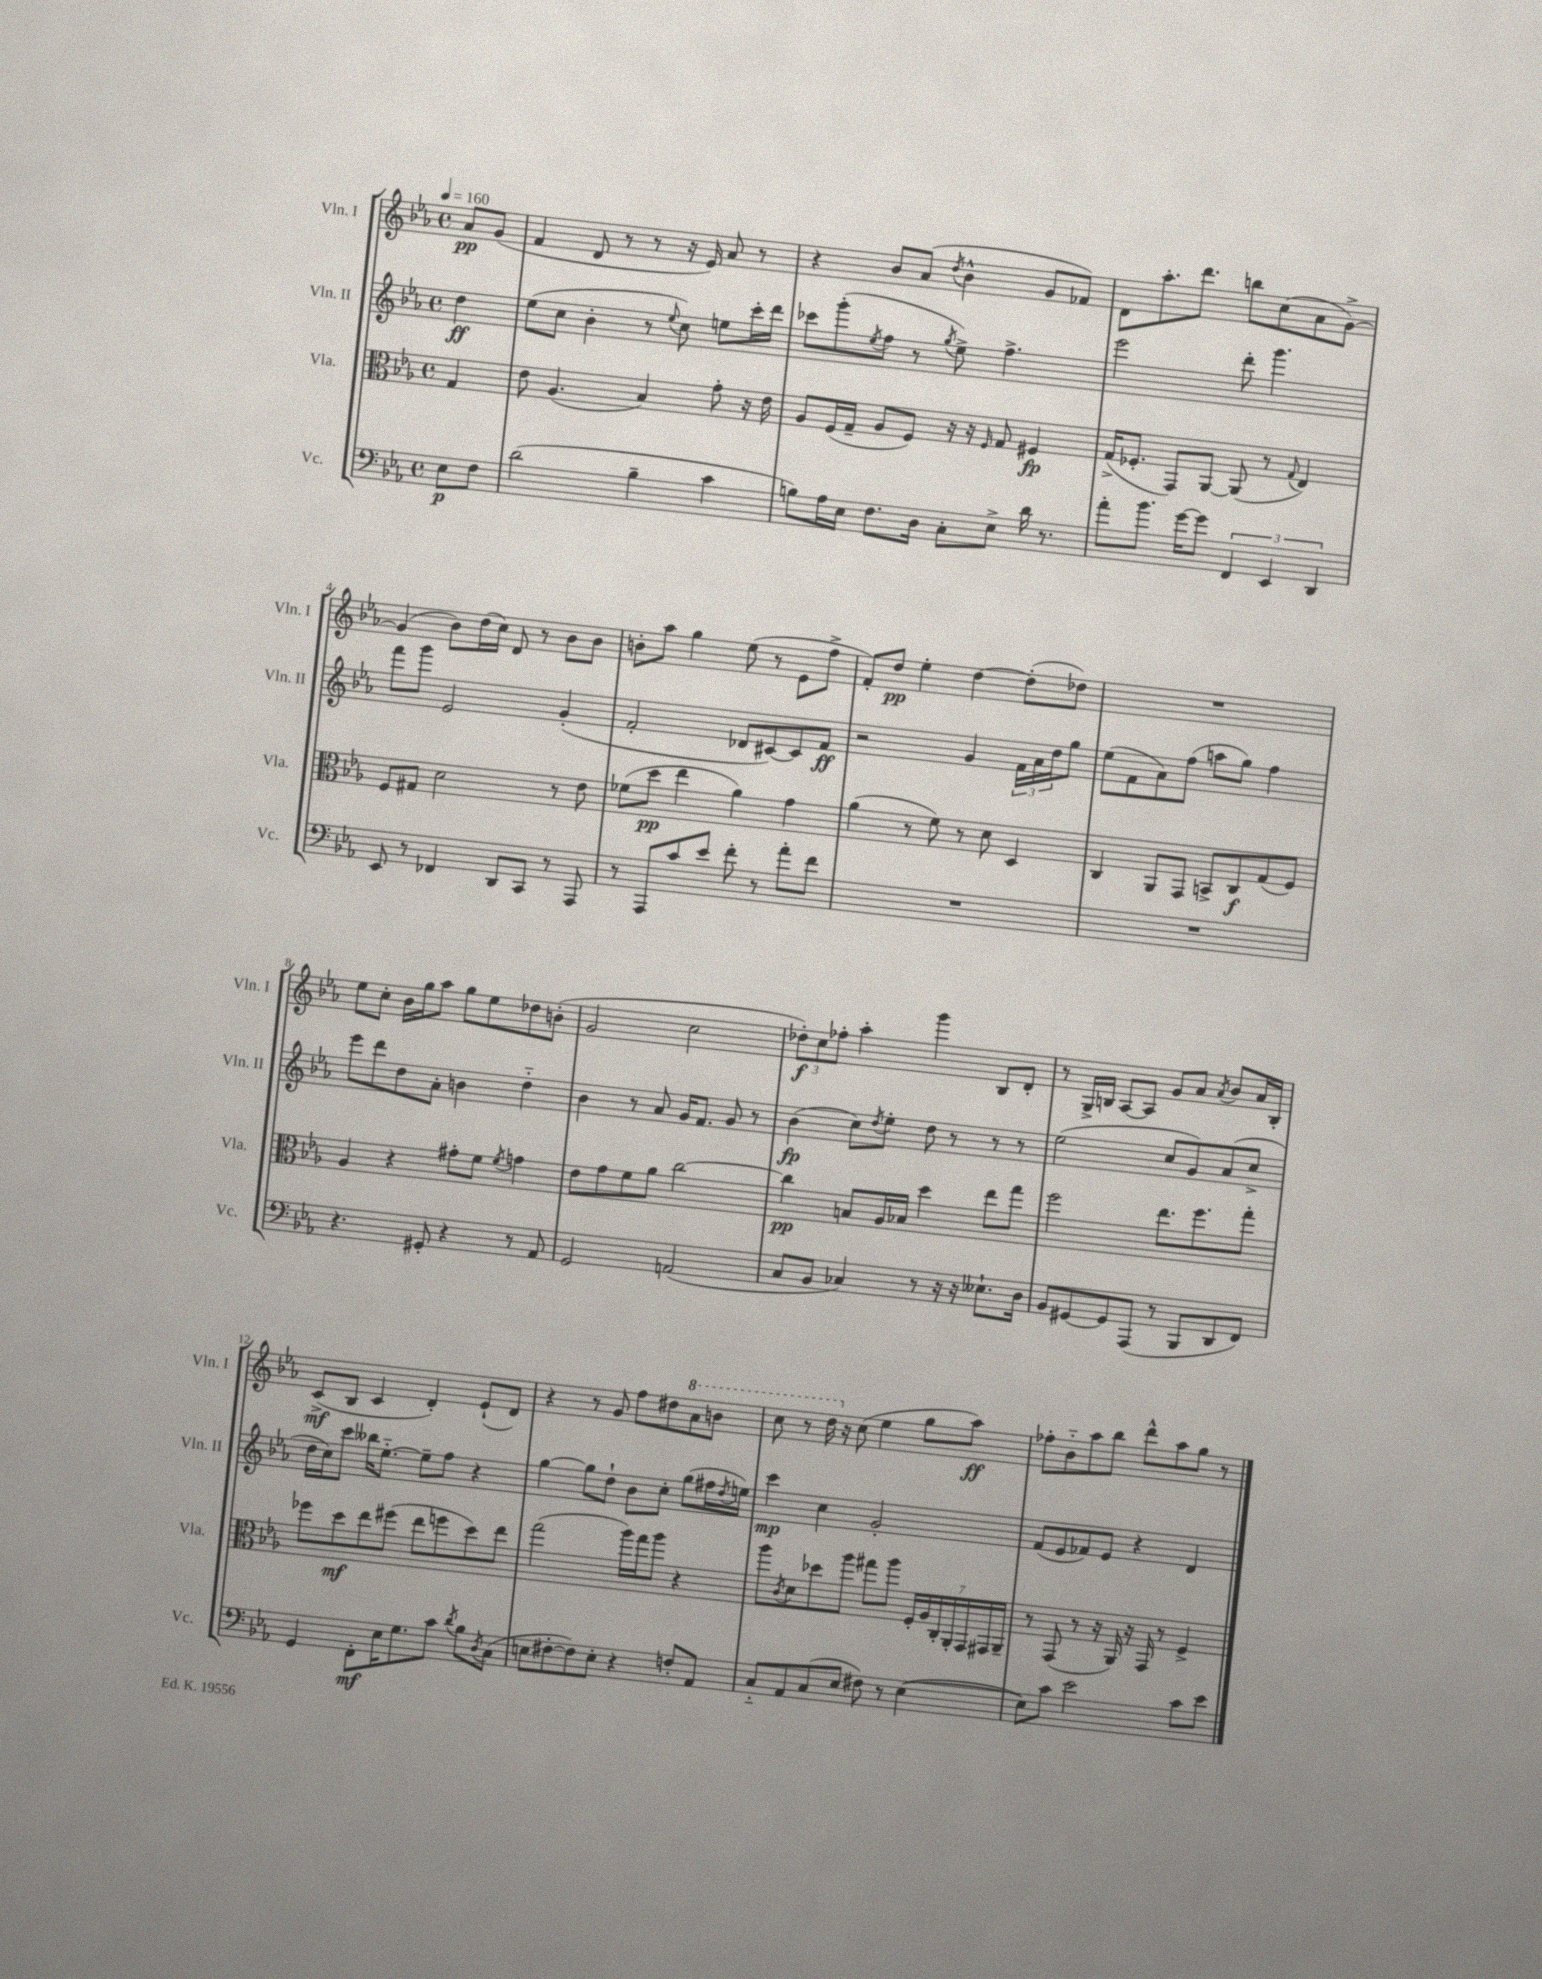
<<
\new StaffGroup <<
\new Staff = "s0" \with { instrumentName = "Vln. I" shortInstrumentName = "Vln. I" } {
    \clef treble \key ees \major \defaultTimeSignature \time 4/4 \partial 4 \tempo 4 = 160
    aes'8\pp g'8( |
    f'4 d'8 r8 r8 r16 ees'16) aes'8 r8 |
    r4 bes'8 aes'8( \acciaccatura { d''8 } bes'4-^ g'8 fes'8) |
    d'8 aes''8.-. d'''8. b''8 c''8( aes'8 g'8~->) |
    g'4( bes'8) d''16( c''16) d'8 r8 bes'8 bes'8 |
    b'8-. aes''8 g''4 ees''8( r8 ees'8 f''8-> |
    f'8-.) d''8\pp ees''4-. d''4~ d''8-.( des''8) |
    R1 |
    ees''8 c''8-. bes'16 g''16 aes''8 g''8 ees''8 des''8 b'8-.( |
    g'2 c''2 |
    \tuplet 3/2 { des''8-.\f) c''8 fes''8-. } aes''4-. g'''4 bes8 d'8-. |
    r8 g16-> b16 aes8~ aes8 g'8 aes'8 \acciaccatura { aes'8 } bes'8 aes'16 b16-. |
    c'8->\mf( bes8 c'4 d'4-.) ees'8-!( d'8) |
    r4 r8 g'8 f''8 dis''8 \ottava #1 aes''8 b''8 |
    c'''8 r8 d'''16 \ottava #0 r16 c''8( ees''4 g''8 aes''8\ff) |
    fes''8-. bes'8-_ aes''8 bes''8 d'''8-^ aes''8 g''8 r8 \bar "|." |
}
\new Staff = "s1" \with { instrumentName = "Vln. II" shortInstrumentName = "Vln. II" } {
    \clef treble \key ees \major \defaultTimeSignature \time 4/4 \partial 4
    d''4\ff |
    ees''8( c''8 bes'4-. r8 \appoggiatura { ees''8 } c''8) e''8 c'''16-. d'''16 |
    ces'''8 g'''8-.( \acciaccatura { ees''8 } f''8 r8 \acciaccatura { g''8 } ees''8->) f''4.-> |
    ees'''2 d'''8-. g'''4. |
    f'''8 g'''8 ees'2 g'4-.( |
    f'2-. des'8 cis'8~) cis'8 f'8\ff |
    r2 g'4 \tuplet 3/2 { f'16 aes'16 d''16 } g''8 |
    ees''8( f'8 aes'8) f''8( a''8 g''8) f''4 |
    ees'''8 d'''8 d''8 aes'8-. b'4 d''4-_ |
    bes'4 r8 aes'8 g'16 f'8. g'8 r8 |
    bes'4\fp( c''8) \acciaccatura { d''8 } ees''8-. d''8 r8 r8 r8 |
    ees''2( c''8 g'8) aes'8( c''8-> |
    d''16 c''16) c'''8 beses''16 ees''8.~-_ ees''8-- f''8 r4 |
    g''4~ g''8 d''8-! bes'8 c''8-. g''8( fis''16 \acciaccatura { d''8 } e''16) |
    c'''4\mp c''4 g'2-. |
    f'8( ees'8 fes'8) ees'8 r4 d'4 \bar "|." |
}
\new Staff = "s2" \with { instrumentName = "Vla." shortInstrumentName = "Vla." } {
    \clef alto \key ees \major \defaultTimeSignature \time 4/4 \partial 4
    g4 |
    ees'8 aes4.( bes4) g'8-. r16 ees'16 |
    aes8 f16( g16-- aes8 f8) r16 r16 \grace { f16 } g8 fis4\fp |
    g16->( fes8.-. g,8) aes,8~ aes,8( r8 \appoggiatura { g8 } ees4) |
    f8 gis8 d'2 r8 ees'8 |
    fes'8( d''8\pp ees''4 aes'4) g'4 |
    aes'4( r8 f'8) r8 d'8 d4 |
    c4 aes,8 g,8 b,8-> c8\f g8( f8) |
    aes4 r4 gis'8-. f'8 \acciaccatura { f'8 } g'4 |
    ees'8 g'8 f'8 aes'8 c''2~ |
    c''4\pp b8 aes16 bes16 d''4 ees''8 g''8 |
    f''2 ees''8. f''8. g''8-. |
    fes''8 d''8\mf ees''8 fis''8( ees''8 f''8 d''8) ees''8 |
    g''2( aes''16) g''16 aes''8 r4 |
    aes''8 \acciaccatura { c'8 } d'8 des''8 aes''8 gis''8 aes''8 \tuplet 7/4 { f16-. aes16 c16-. aes,16-. g,16 gis,16 aes,16-- } |
    r8 g,8( r8 r16 aes,16) r16 g,16 r8 f4-> \bar "|." |
}
\new Staff = "s3" \with { instrumentName = "Vc." shortInstrumentName = "Vc." } {
    \clef bass \key ees \major \defaultTimeSignature \time 4/4 \partial 4
    ees8\p f8 |
    d'2( bes4-- c'4 |
    b8) aes16 ees16 f8. d16 c8-. ees8-> d'16 r8. |
    aes'8-. bes'8. g'16~ g'8 \tuplet 3/2 { f,4 ees,4 d,4 } |
    ees,8 r8 fes,4 d,8 c,8 r8 aes,,8 |
    r8 aes,,8 c'8 ees'8 f'8-. r8 aes'8-. f'8 |
    R1 |
    R1 |
    r4. gis,8-. r4 r8 aes,8 |
    g,2 a,2( |
    c8 bes,8 ces4) r8 r16 r16 eeses8.-! d16 |
    bes,8 gis,8~ gis,8 aes,,8( r8 bes,,8 d,8 f,8) |
    g,4 f,8-.\mf ees16 g8. c'8 \acciaccatura { d'8 } bes8 \acciaccatura { d8 } c8( |
    e8 fis8~-. fis8) e8-. r4 f8-. aes,8 |
    c8-_ aes,8 c8( ees8 fis8) r8 ees4~( |
    ees8) c'8 ees'2 c'8 ees'8 \bar "|." |
}
>>
>>
